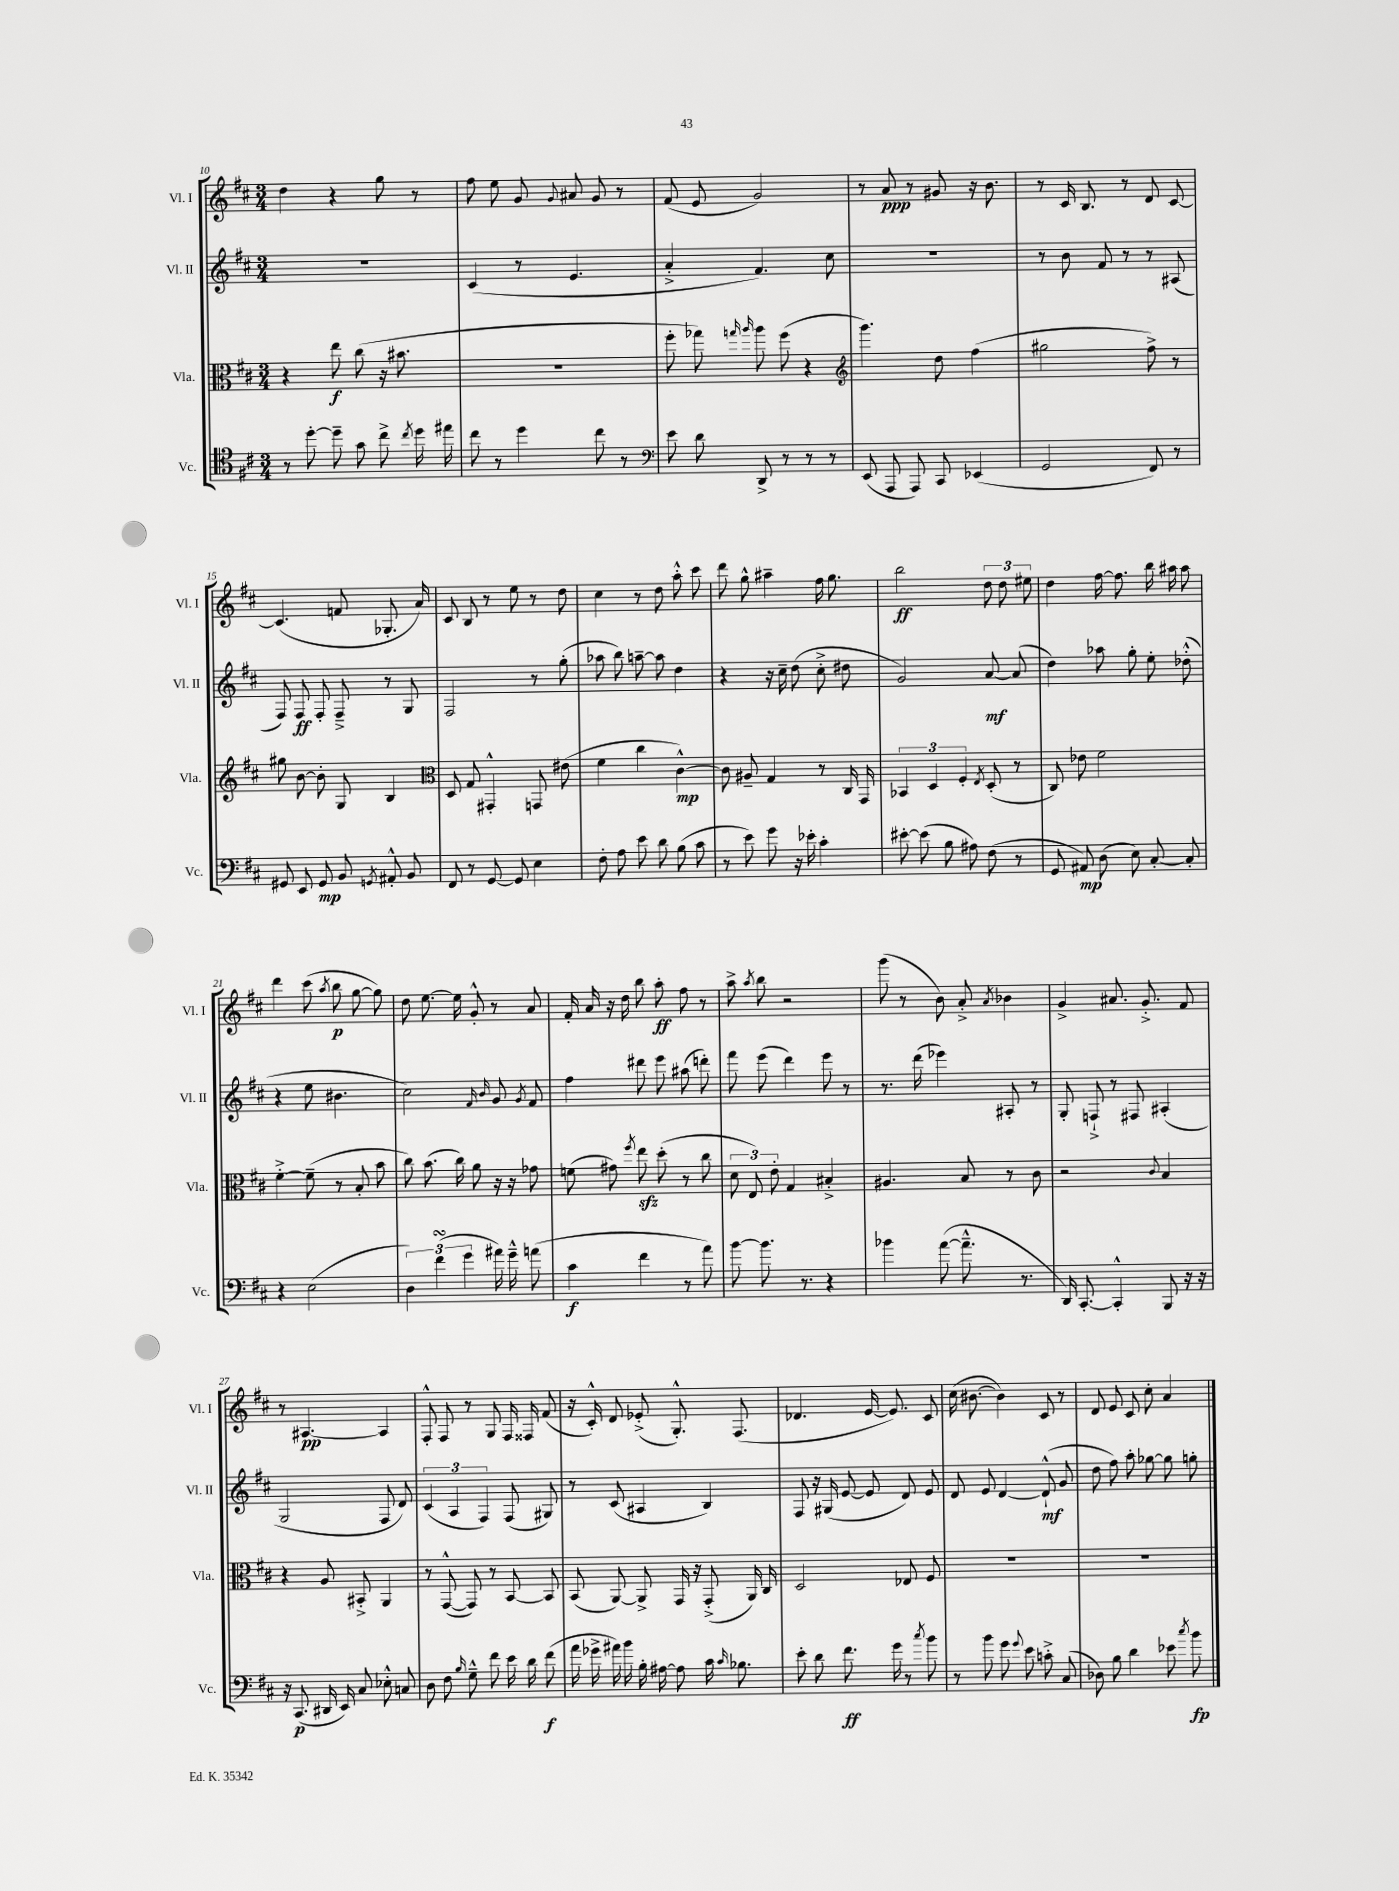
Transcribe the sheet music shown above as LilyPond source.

<<
\new StaffGroup <<
\new Staff = "s0" \with { instrumentName = "Vl. I" shortInstrumentName = "Vl. I" } {
    \clef treble \key d \major \numericTimeSignature \time 3/4
    \autoBeamOff d''4 r4 g''8 r8 |
    fis''8 e''8 g'8 \appoggiatura { g'8 } ais'8 g'8 r8 |
    fis'8( e'8 g'2) |
    r8 a'8\ppp r8 gis'8 r16 b'8. |
    r8 cis'16 b8. r8 d'8 cis'8~ |
    cis'4.( f'8 ges8.-. a'16) |
    cis'8 b8 r8 e''8 r8 d''8 |
    cis''4 r8 d''8 a''8-.-^ cis'''8 |
    d'''8 g''8-^ ais''4-- fis''16 g''8. |
    b''2\ff \tuplet 3/2 { d''8 d''8 eis''8 } |
    d''4 fis''16~ fis''8. b''16 ais''16 ais''8 |
    d'''4 cis'''8( \acciaccatura { a''8 } b''8\p g''8~ g''8) |
    d''8 e''8.~ e''16 g'8-.-^ r8 a'8 |
    fis'16-. a'16 r16 d''16 b''8 a''8-.\ff fis''8 r8 |
    a''8-> \acciaccatura { a''8 } b''8 r2 |
    g'''8( r8 b'8) a'8-.-> \acciaccatura { a'8 } bes'4 |
    g'4-> ais'8. g'8.-.-> fis'8 |
    r8 ais4.~\pp ais4 |
    fis8-.-^ fis8 r8 g8 fis16 fisis16 fis'8( |
    r16 cis'16-.-^) d'8 ees'8-.->( g8.-.-^) fis8.( |
    des'4. e'16~ e'8.) cis'8 |
    cis''16( bis'8.~ bis'4) cis'8 r8 |
    d'8 e'8 cis'8 cis''8-. a'4 \bar "|." |
}
\new Staff = "s1" \with { instrumentName = "Vl. II" shortInstrumentName = "Vl. II" } {
    \clef treble \key d \major \numericTimeSignature \time 3/4
    \autoBeamOff R2. |
    cis'4( r8 e'4. |
    a'4-.-> fis'4.) cis''8 |
    R2. |
    r8 b'8 fis'8 r8 r8 ais8( |
    fis8) fis8\ff fis8-. fis8---> r8 g8 |
    fis2 r8 g''8-.( |
    aes''8 b''8) a''8~-- a''8 d''4 |
    r4 r16 cis''16-- d''8( cis''8-.-> dis''8 |
    g'2) a'8~\mf a'8( |
    d''4) aes''8 g''8-. e''8-. des''8-.-^( |
    r4 e''8 bis'4. |
    cis''2) \grace { fis'16 b'16 } g'8 \acciaccatura { g'8 } fis'8 |
    fis''4 dis'''8 e'''8 ais''8( d'''8-.) |
    fis'''8 e'''8( d'''4) e'''8 r8 |
    r8. d'''16( ees'''4) ais8-. r8 |
    g8-. f8-!-> r8 fis8 ais4-.( |
    g2 fis8 d'8) |
    \tuplet 3/2 { cis'4( a4 fis4) } fis8( gis8) |
    r8 cis'8( ais4 b4) |
    fis8 r16 gis16( e'8~ e'8 d'8) e'8 |
    d'8 e'8 d'4~ d'8-!-^\mf( g'8 |
    d''8 fis''8) a''8-. ges''8~ ges''8 g''8-. \bar "|." |
}
\new Staff = "s2" \with { instrumentName = "Vla." shortInstrumentName = "Vla." } {
    \clef alto \key d \major \numericTimeSignature \time 3/4
    \autoBeamOff r4 e''8\f cis''8( r16 bis'8. |
    R2. |
    fis''8-. ges''8) \grace { g''16 a''16 } a''8 fis''8( r4 |
    \clef treble g'''4.) d''8 fis''4( |
    gis''2 fis''8->) r8 |
    gis''8 b'8~ b'8-. g8 b4 |
    \clef alto d8 g8 gis,4-.-^ g,8 eis'8( |
    fis'4 cis''4 cis'4~-^\mp) |
    cis'8 ais8-- g4 r8 cis16 g,16 |
    \tuplet 3/2 { bes,4 d4 fis4-. } \acciaccatura { e8 } d8-.( r8 |
    cis8) ees'8 fis'2 |
    fis'4~-.-> fis'8--( r8 b8-. b'8 |
    cis''8) b'8.( cis''16) a'8 r16 r16 ges'8 |
    f'8( gis'8) \acciaccatura { fis''8 } e''8\sfz d''8-.( r8 cis''8 |
    \tuplet 3/2 { d'8 e8) e'8-. } g4 bis4-.-> |
    ais4. b8 r8 cis'8 |
    r2 \appoggiatura { cis'8 } b4 |
    r4 a8 bis,8-.-> a,4 |
    r8 g,8~-^( g,8) r8 b,8~ b,8 |
    b,8( a,8~) a,8-> g,16 r16 g,8-.->( a,16) cis16 |
    d2 ees8 fis8 |
    R2. |
    R2. \bar "|." |
}
\new Staff = "s3" \with { instrumentName = "Vc." shortInstrumentName = "Vc." } {
    \clef tenor \key d \major \numericTimeSignature \time 3/4
    \autoBeamOff r8 d''8~-. d''8-- g'8 cis''8-> \acciaccatura { cis''8 } d''16 eis''16 |
    cis''8 r8 d''4 cis''8 r8 |
    \clef bass e'8 d'8 d,8-> r8 r8 r8 |
    e,8( a,,8 a,,8) cis,8 ees,4( |
    g,2 fis,8) r8 |
    gis,8 e,8 gis,8\mp b,8 \acciaccatura { g,8 } ais,8-.-^ b,8 |
    fis,8 r8 g,8~ g,8 e4 |
    fis8-. a8 e'8 d'8 b8( cis'8 |
    r8 e'8) g'8 r16 ees'16-. cis'4-. |
    eis'8~-. eis'8( b8 ais8) fis8( r8 |
    g,8 ais,8\mp) d8( e8) cis8~-. cis8-. |
    r4 e2( |
    \tuplet 3/2 { d4) fis'4\turn( g'4 } ais'16) g'16---^ a'8( |
    cis'4\f fis'4 r8 a'8) |
    b'8~ b'8. r8. r4 |
    bes'4 a'8~( a'8.---^ r8. |
    d,16) cis,8.~-. cis,4-.-^ b,,8 r16 r16 |
    r16 cis,8.\p( dis,16 e,16) cis8 ees8-.-^ c8 |
    d8 fis8 \grace { b16 } g8---^ fis'8 e'16 d'16 fis'8\f( |
    a'16 ges'16-> ais'16) b'16 b16-. ais16~ ais8 cis'16 \grace { cis'16 } bes8. |
    e'8-. d'8 fis'8.\ff g'16 r8 \acciaccatura { cis''8 } b'8 |
    r8 b'8 g'8 \appoggiatura { g'8 } e'8 c'8-.-> cis8( |
    des8) b8 d'4 ees'8 \acciaccatura { cis''8 } b'8\fp \bar "|." |
}
>>
>>
\layout { \context { \Score currentBarNumber = #10 } }
